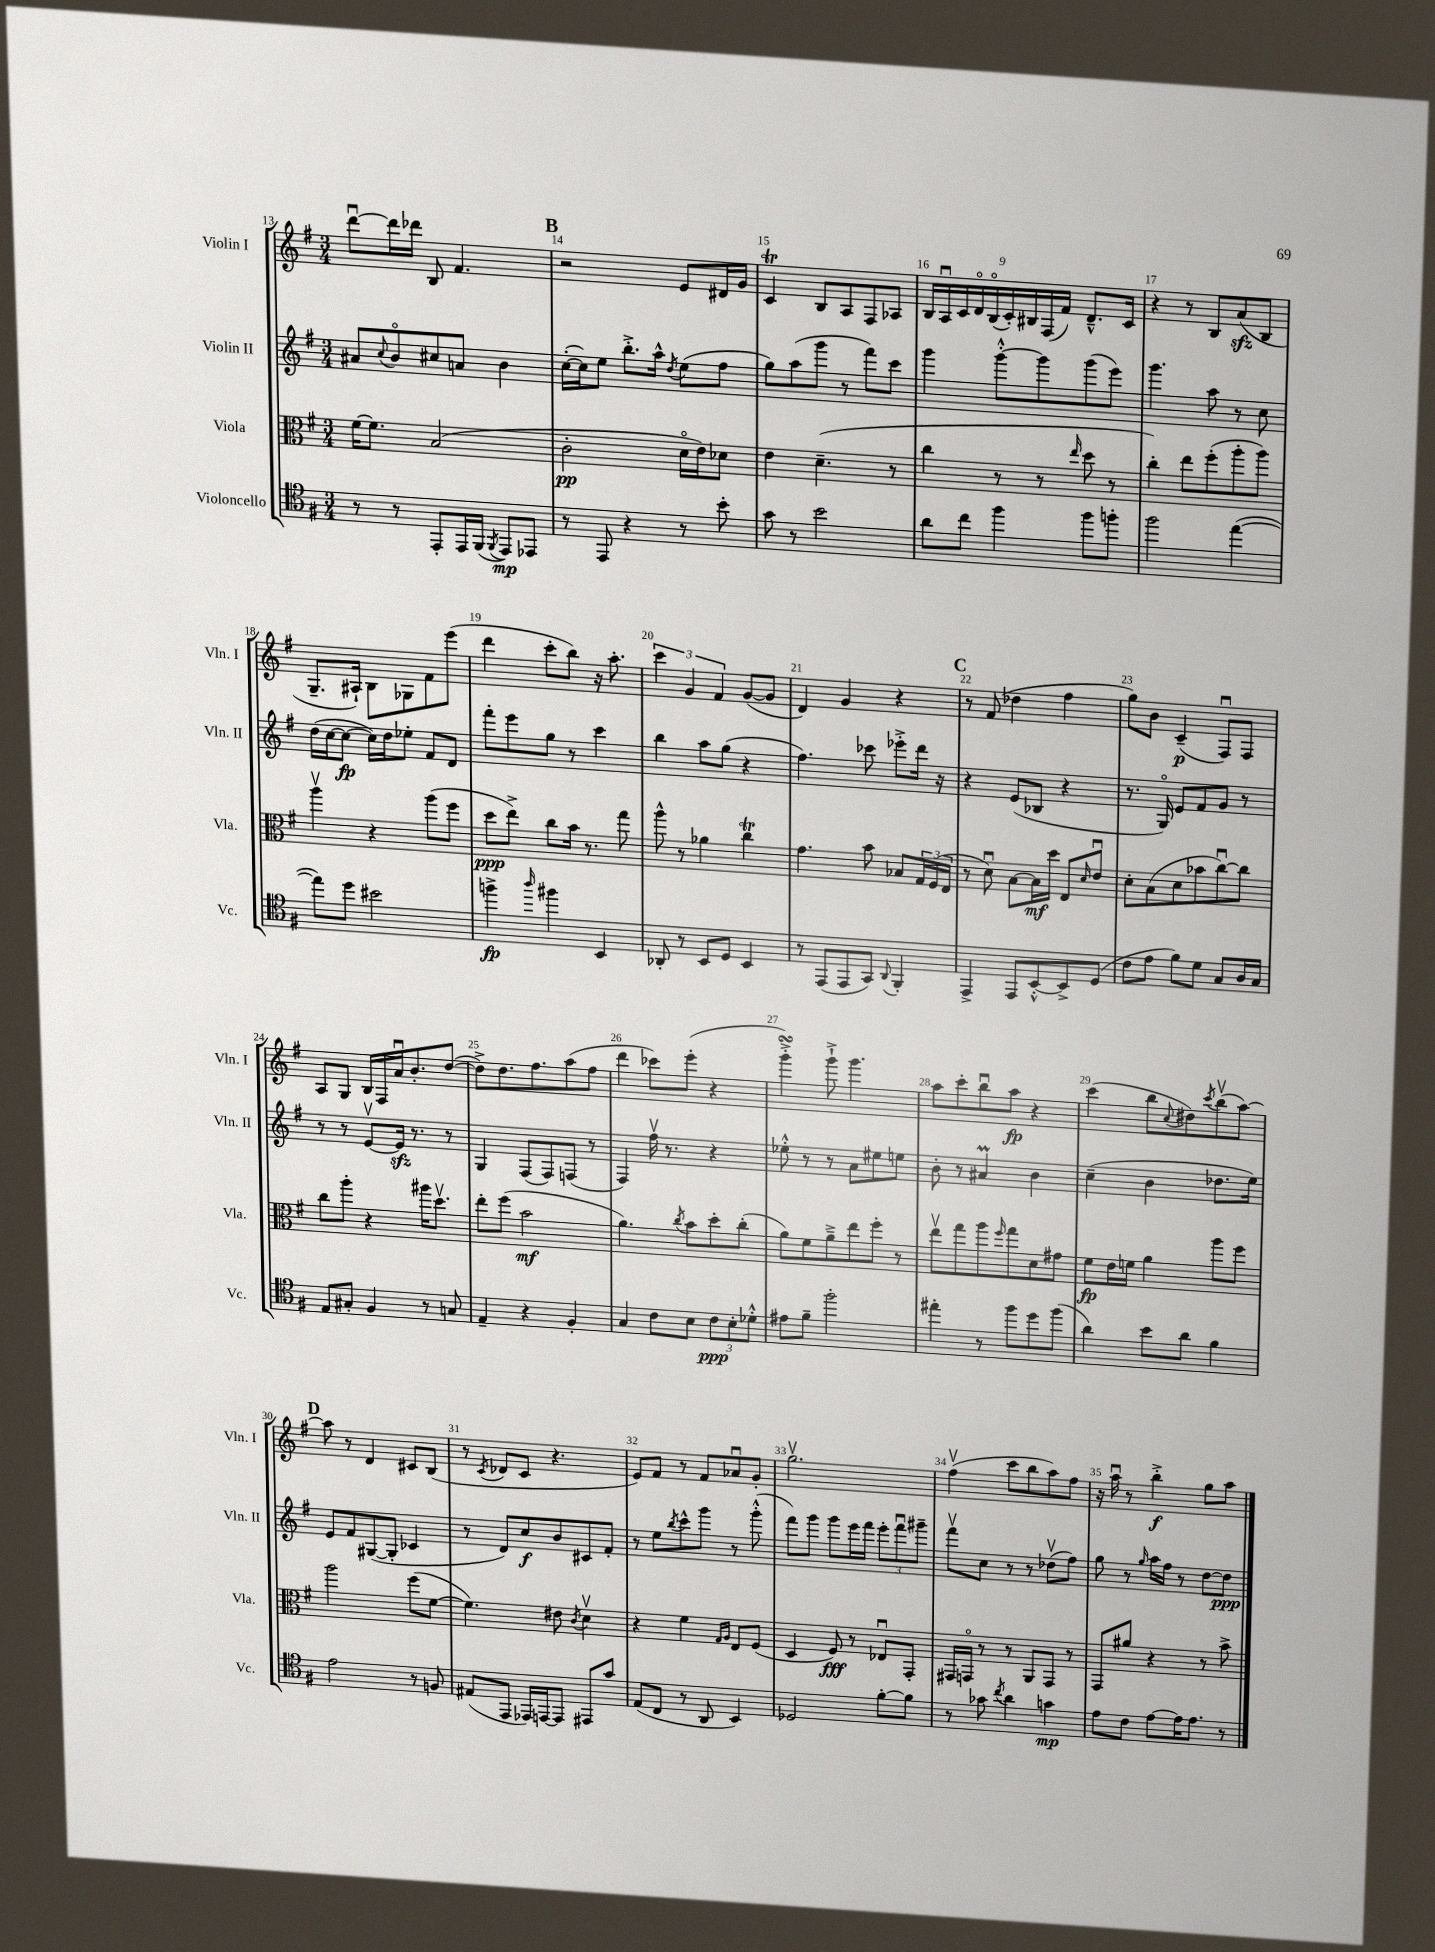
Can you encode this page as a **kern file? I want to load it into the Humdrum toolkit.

**kern	**dynam	**kern	**dynam	**kern	**dynam	**kern	**dynam
*part4	*part4	*part3	*part3	*part2	*part2	*part1	*part1
*staff4	*staff4	*staff3	*staff3	*staff2	*staff2	*staff1	*staff1
*I"Violoncello	*	*I"Viola	*	*I"Violin II	*	*I"Violin I	*
*I'Vc.	*	*I'Vla.	*	*I'Vln. II	*	*I'Vln. I	*
*clefC4	*	*clefC3	*	*clefG2	*	*clefG2	*
*k[f#]	*	*k[f#]	*	*k[f#]	*	*k[f#]	*
*M3/4	*	*M3/4	*	*M3/4	*	*M3/4	*
=13	=13	=13	=13	=13	=13	=13	=13
8r	.	[16f#\KL	.	8a#X/L	.	[8dddu\L	.
.	.	8.f#\J]	.	.	.	.	.
.	.	.	.	8qqcc/	.	.	.
8r	.	.	.	8b/	.	16ddd\L]	.
.	.	.	.	.	.	16ddd-X\JJ	.
8EE'/L	.	(2B/	.	8cc#X/	.	8B/	.
16EE/L	.	.	.	8an/J	.	4.f#/	.
(16FF#/JJ	.	.	.	.	.	.	.
8qFF#/	.	.	.	.	.	.	.
8EE/L)	mp	.	.	4b\	.	.	.
8EE-X/J	.	.	.	.	.	.	.
!!LO:REH:place=s1:t=B
=14	=14	=14	=14	=14	=14	=14	=14
8r	.	2c'\	pp	([16cc'\LL	.	2r	.
.	.	.	.	16cc\J])	.	.	.
8EE/	.	.	.	8ee\J	.	.	.
4r	.	.	.	8.bb'^\L	.	.	.
.	.	.	.	16aa^^\Jk	.	.	.
.	.	.	.	8qdd/	.	.	.
8r	.	16d\LL	.	(8ee\L	.	8e/L	.
.	.	16e\J)	.	.	.	.	.
8b'\	.	8d-X\J	.	8ff#\J	.	16d#X/L	.
.	.	.	.	.	.	16g/JJ	.
=15	=15	=15	=15	=15	=15	=15	=15
8g\	.	4e\	.	8gg\L)	.	4cT/	.
8r	.	.	.	(8aa\	.	.	.
2b\	.	(4.d~\	.	8ggg\J	.	8B/L	.
.	.	.	.	8r	.	8A/	.
.	.	.	.	8fff#\L)	.	8F#/	.
.	.	8r	.	8ccc\J	.	8A-X/J	.
=16	=16	=16	=16	=16	=16	=16	=16
8a\L	.	4cc\	.	4ggg\	.	18B/LL	.
.	.	.	.	.	.	18Au/	.
.	.	.	.	.	.	18c/	.
8cc\J	.	.	.	.	.	.	.
.	.	.	.	.	.	18d/	.
.	.	.	.	.	.	(18B/	.
4ff#\	.	8r	.	[8ggg'^^\L	.	.	.
.	.	.	.	.	.	18c'/)	.
.	.	.	.	.	.	18B#X/	.
.	.	8r	.	8ggg\]	.	.	.
.	.	.	.	.	.	(18F#/	.
.	.	.	.	.	.	18f#/JJ)	.
.	.	16qqee/	.	.	.	.	.
8ff#\L	.	8dd\	.	(8ggg\	.	8.d~^^/L	.
8ffn'\J	.	8r	.	8eee\J)	.	.	.
.	.	.	.	.	.	16c/Jk	.
=17	=17	=17	=17	=17	=17	=17	=17
2ff#\	.	4cc'\)	.	4.ggg\	.	4r	.
.	.	8ee\L	.	.	.	8r	.
.	.	(8ff#'\	.	8aa\	.	8B/L	.
([4ee\	.	8aa'\	.	8r	.	(8azz/	.
.	.	8aa\J)	.	8cc\	.	8B/J	.
!!LO:LB:g=z
=18	=18	=18	=18	=18	=18	=18	=18
8ee\L])	.	4aav\	.	(16dd\LL	.	8.G~/L	.
.	.	.	.	[16cc\J	.	.	.
8dd\J	.	.	.	8cc\J_	fp	.	.
.	.	.	.	.	.	16A#X`/Jk)	.
2b#X\	.	4r	.	16cc\LL])	.	8B\L	.
.	.	.	.	16dd\J	.	.	.
.	.	.	.	8ee-X'\J	.	8G-X\	.
.	.	(8aa\L	.	8f#/L	.	8f#\	.
.	.	8ff#\J	.	8d/J	.	(8eee\J	.
=19	=19	=19	=19	=19	=19	=19	=19
4ffn^\	fp	8dd\L	ppp	8fff#'\L	.	4ddd\	.
.	.	8ee^\J)	.	8eee\	.	.	.
16qqaa/	.	.	.	.	.	.	.
4ff#X\	.	8cc\L	.	8gg\J	.	8ccc'\L	.
.	.	16b\Jk	.	8r	.	8bb\J)	.
.	.	8.r	.	.	.	.	.
4BB/	.	.	.	4ccc\	.	16r	.
.	.	.	.	.	.	8.aa'\	.
.	.	8gg\	.	.	.	.	.
=20	=20	=20	=20	=20	=20	=20	=20
8AA-X'/	.	8aa^^\	.	4bb\	.	6ccc\	.
8r	.	8r	.	.	.	.	.
.	.	.	.	.	.	6g/	.
8BB/L	.	4a-X\	.	8aa\L	.	.	.
.	.	.	.	.	.	6f#/	.
8D/J	.	.	.	(8gg\J	.	.	.
4BB/	.	4ccT\	.	4r	.	([8g/L	.
.	.	.	.	.	.	8g/J]	.
=21	=21	=21	=21	=21	=21	=21	=21
8r	.	4.g\	.	4.ff#\)	.	4d/)	.
(8EE/L	.	.	.	.	.	.	.
8EE/	.	.	.	.	.	4g/	.
8GG/J)	.	8b\	.	8ccc-X\	.	.	.
8qqAA/	.	.	.	.	.	.	.
4FF#'/	.	8B-X/L	.	8eee-X'^\L	.	4r	.
.	.	24G/L	.	16ddd\Jk	.	.	.
.	.	(24F#/	.	.	.	.	.
.	.	.	.	16r	.	.	.
.	.	24E/JJ	.	.	.	.	.
!!LO:REH:place=s1:t=C
=22	=22	=22	=22	=22	=22	=22	=22
4EE^/	.	8r	.	4r	.	8r	.
.	.	8du\)	.	.	.	(8f#/	.
8EE/L	.	[8B\L	.	(8e/L	.	4dd-X\	.
[8BB'^^/	.	16B\L]	mf	8B-X/J	.	.	.
.	.	16dd\JJ	.	.	.	.	.
8BB^/]	.	8E/L	.	4r	.	4ff#\	.
.	.	16qqd/	.	.	.	.	.
(8D/J	.	8eu/J	.	.	.	.	.
=23	=23	=23	=23	=23	=23	=23	=23
8c\L	.	8d'\L	.	8.r	.	8gg\L)	.
8e\J	.	(8B\	.	.	.	8b\J	.
.	.	.	.	16G/)	.	.	.
8f#\L)	.	8d\	.	8e/L	.	(4c~/	p
8d\J	.	8b-X\	.	8f#/	.	.	.
8G/L	.	[8ccu\)	.	8g/J	.	8F#u/L)	.
16A/L	.	8cc\J]	.	8r	.	8F#/J	.
16G/JJ	.	.	.	.	.	.	.
!!LO:LB:g=z
=24	=24	=24	=24	=24	=24	=24	=24
8E/L	.	8cc\L	.	8r	.	8A/L	.
8G#X'/J	.	8aa'\J	.	8r	.	8G/J	.
4F#/	.	4r	.	[8ev/L	.	16B/LL	.
.	.	.	.	.	.	16F#/	.
.	.	.	.	16ezz/Jk]	.	16au/J	.
.	.	.	.	8.r	.	8.b'/	.
8r	.	16aa#X\KL	.	.	.	.	.
.	.	8.ddv\J	.	.	.	.	.
8Gn/	.	.	.	8r	.	([8dd/J	.
=25	=25	=25	=25	=25	=25	=25	=25
4E~/	.	8ee'\L	.	4G/	.	8dd^\L])	.
.	.	(8ff#\J	.	.	.	8.dd\	.
4r	.	2b\	mf	(8F#/L	.	.	.
.	.	.	.	.	.	8.ff#\	.
.	.	.	.	8F#/)	.	.	.
4F#'/	.	.	.	(8Fn/J	.	(8aa\	.
.	.	.	.	8r	.	8ff#\J	.
=26	=26	=26	=26	=26	=26	=26	=26
4G/	.	4.a\)	.	4F#/)	.	4ddd\	.
8c\L	.	.	.	16ff#v\	.	8ccc-X\L)	.
.	.	.	.	8.r	.	.	.
.	.	8qcc/	.	.	.	.	.
8B\J	.	8b\L	.	.	.	(8eee'\J	.
12c\L	ppp	8dd'\	.	4r	.	4r	.
12B'\	.	.	.	.	.	.	.
.	.	(8cc'\J	.	.	.	.	.
12d-X'^^\J	.	.	.	.	.	.	.
=27	=27	=27	=27	=27	=27	=27	=27
8e#X\L	.	8a\L)	.	8ee-X'^^\	.	4gggsSSs'^\)	.
8f#~\J	.	8f#\	.	8r	.	.	.
2ff#'\	.	8a~^\	.	8r	.	8ggg`^\	.
.	.	8ee\	.	8a\L	.	4.ggg\	.
.	.	8ff#'\J	.	8ee#X\	.	.	.
.	.	8r	.	8een\J	.	.	.
=28	=28	=28	=28	=28	=28	=28	=28
4ee#X'\	.	8eev\L	.	8b'\	.	8aa\L	.
.	.	8gg\	.	8r	.	8ccc'\	.
8r	.	8aa\	.	4a#Xm/	.	8bbu\	.
.	.	16qqff#/	.	.	.	.	.
8ff#\L	.	8gg\	.	.	.	8aa\J	fp
8dd\	.	8d\	.	4b\	.	4r	.
(8ff#\J	.	8g#X\J	.	.	.	.	.
=29	=29	=29	=29	=29	=29	=29	=29
4a\)	.	8f#\L	fp	(4cc~\	.	(4ccc\	.
.	.	16e\L	.	.	.	.	.
.	.	16fn\JJ	.	.	.	.	.
8b\L	.	4a\	.	4b\	.	8bb\L	.
.	.	.	.	.	.	8qqcc/	.
8a\J	.	.	.	.	.	8dd#X\)	.
.	.	.	.	.	.	8qccc/	.
4f#\	.	8aa\L	.	8.dd-X\L	.	(8bbv\	.
.	.	8ff#\J	.	.	.	[8aa\J)	.
.	.	.	.	16ee\Jk)	.	.	.
!!LO:LB:g=z
!!LO:REH:place=s1:t=D
=30	=30	=30	=30	=30	=30	=30	=30
2e\	.	2aa\	.	8e/L	.	8aa\]	.
.	.	.	.	8f#/	.	8r	.
.	.	.	.	([8G#X/	.	4d/	.
.	.	.	.	8G#'/J]	.	.	.
8r	.	(8ff#\L	.	4c-X/	.	8c#X/L	.
8Fn/	.	[8f#\J	.	.	.	(8B/J	.
=31	=31	=31	=31	=31	=31	=31	=31
(8E#X/L	.	4.f#\])	.	8r	.	8r	.
.	.	.	.	.	.	8qc/	.
8EE/J	.	.	.	8d/L)	.	8d-X/L	.
16EE-X/LL)	.	.	.	8cc/	f	8c/J	.
[16EEn/J	.	.	.	.	.	.	.
8EE/J]	.	8e#X\	.	8b/	.	4.r	.
.	.	8qc/	.	.	.	.	.
8EE#X/L	.	4dv\	.	8c#X/	.	.	.
8g/J	.	.	.	8f#'/J	.	.	.
=32	=32	=32	=32	=32	=32	=32	=32
(8E/L	.	4r	.	8r	.	8e/L)	.
8C/J	.	.	.	8ee\L	.	8f#/J	.
.	.	.	.	8qbb/	.	.	.
8r	.	4f#\	.	8ccc^^\	.	8r	.
8AA/	.	.	.	8ggg\J	.	8f#/L	.
.	.	16qqG/LL	.	.	.	.	.
.	.	16qqA/JJ	.	.	.	.	.
4BB/)	.	8E/L	.	8r	.	8a-Xu/	.
.	.	(8F#/J	.	(8ggg'^^\	.	8g'/J	.
=33	=33	=33	=33	=33	=33	=33	=33
2D-X/	.	4D/	.	8fff#\L)	.	2.ggv\	.
.	.	.	.	8ggg\J	.	.	.
.	.	8F#/)	fff	8ggg\L	.	.	.
.	.	8r	.	16eee\L	.	.	.
.	.	.	.	16fff#\JJ	.	.	.
[8f#'\L	.	8E-Xu/L	.	12eee'\L	.	.	.
.	.	.	.	12fff#u\	.	.	.
8f#\J]	.	8GG'/J	.	.	.	.	.
.	.	.	.	12ggg#X~\J	.	.	.
=34	=34	=34	=34	=34	=34	=34	=34
8r	.	16GG#X/LL	.	8fff#v\L	.	(4ff#v\	.
.	.	16GGn/JJ	.	.	.	.	.
8g-X\	.	8r	.	8cc\J	.	.	.
8qcc/	.	.	.	.	.	.	.
4a\	.	8r	.	8r	.	8ccc\L	.
.	.	8AA/L	.	8r	.	8bb\	.
4gn\	mp	8GG/J	.	(8dd-Xv\L	.	8aa\)	.
.	.	8r	.	8ff#\J)	.	8ff#\J	.
=35	=35	=35	=35	=35	=35	=35	=35
8e\L	.	8GG/L	.	8gg\	.	16r	.
.	.	.	.	.	.	16aau\	.
8c\J	.	8a#X/J	.	8r	.	8r	.
.	.	.	.	16qqgg/	.	.	.
[8e\L	.	4r	.	16aa\LL	.	4bb'^\	f
.	.	.	.	16ff#\JJ	.	.	.
16e\K]	.	.	.	8r	.	.	.
8.e\J	.	.	.	.	.	.	.
.	.	8r	.	[8dd\L	.	8gg\L	.
8r	.	8b^\	.	8dd\J]	ppp	8aa\J	.
==	==	==	==	==	==	==	==
*-	*-	*-	*-	*-	*-	*-	*-
